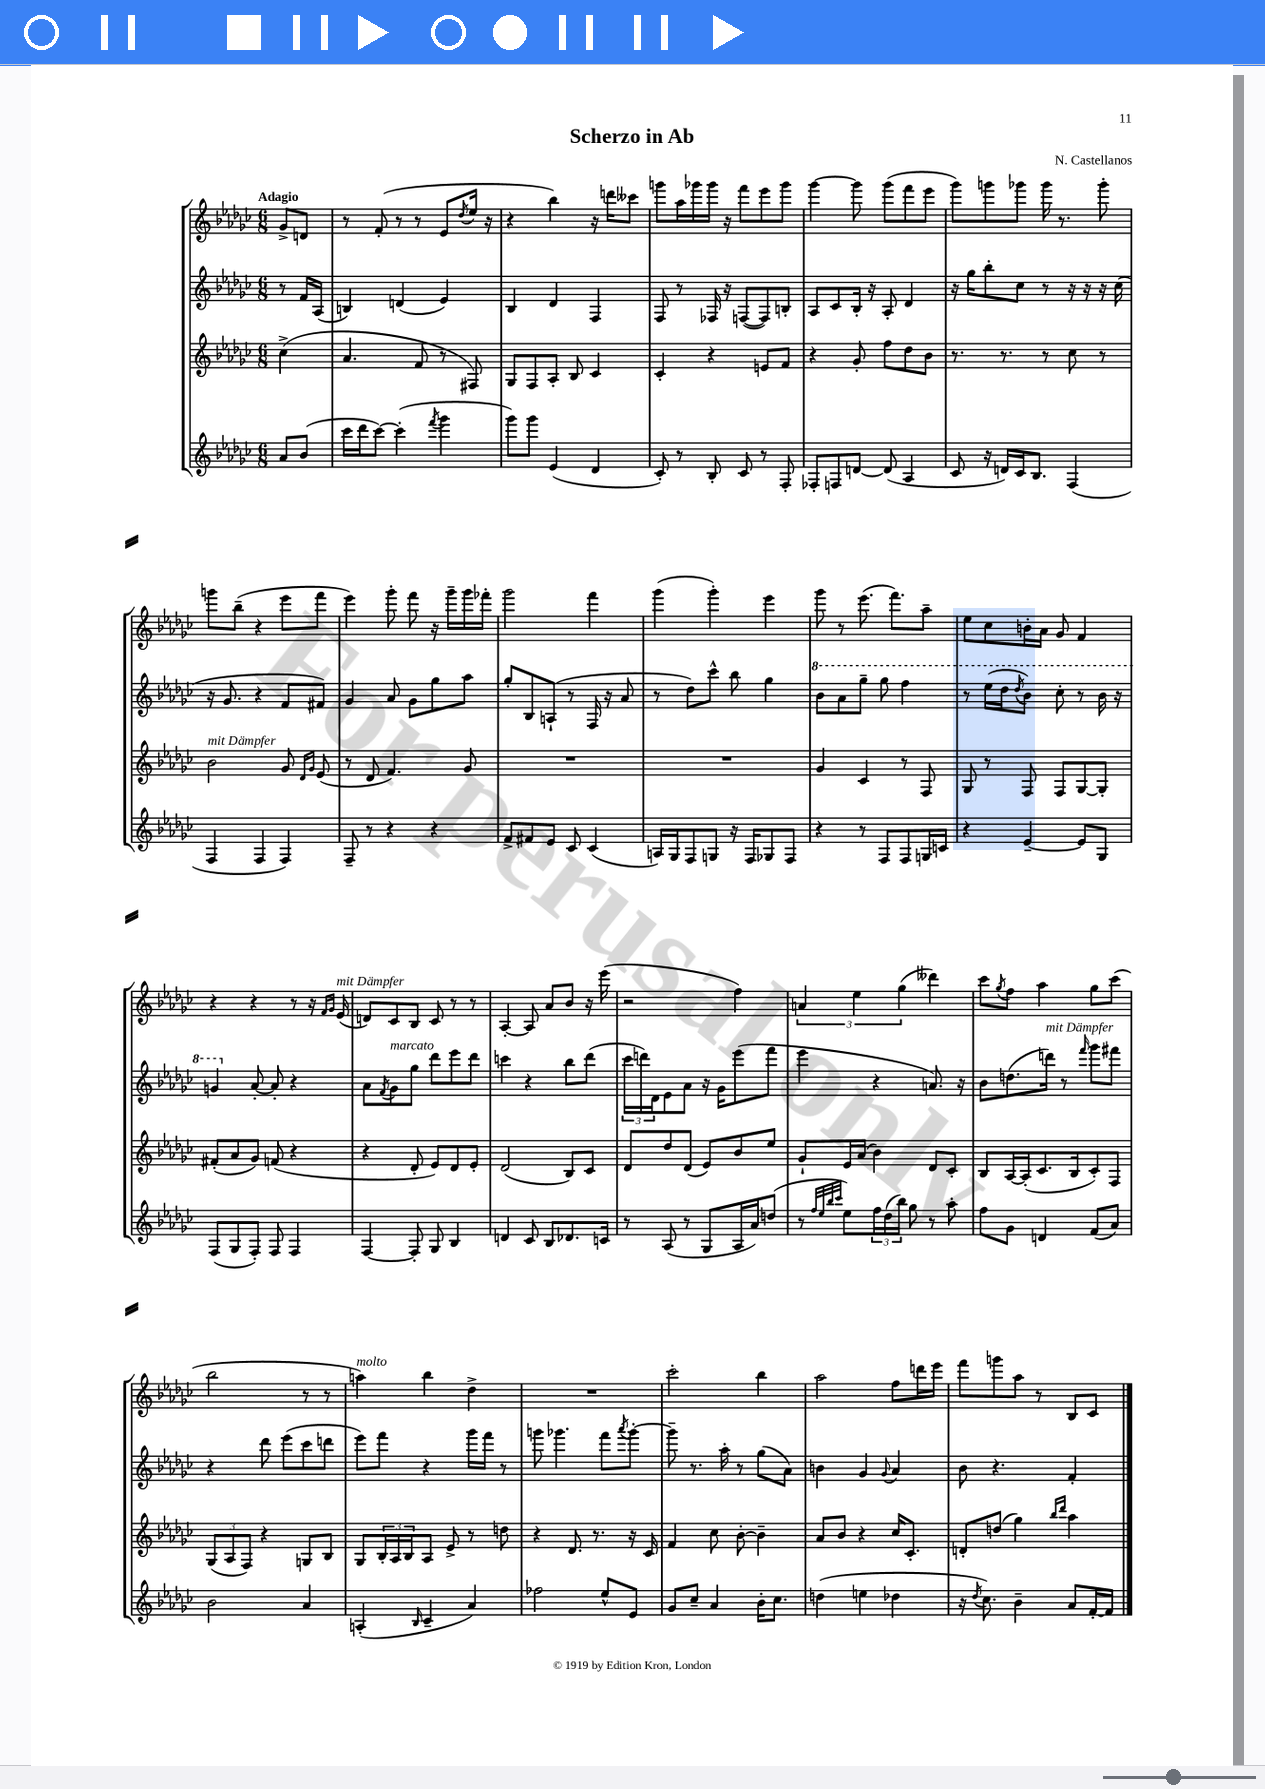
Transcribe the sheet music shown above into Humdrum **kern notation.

**kern	**kern	**kern	**kern
*staff4	*staff3	*staff2	*staff1
*clefG2	*clefG2	*clefG2	*clefG2
*k[b-e-a-d-g-c-]	*k[b-e-a-d-g-c-]	*k[b-e-a-d-g-c-]	*k[b-e-a-d-g-c-]
*M6/8	*M6/8	*M6/8	*M6/8
8a-	(4cc-^	8r	8g-^
(8b-	.	16f	8d
.	.	(16A-	.
=	=	=	=
16ccc-	4.a-	4B)	8r
16ddd-	.	.	.
[8ccc-)	.	.	(8f'
(4ccc-']	.	(4d	8r
.	8f	.	8r
8qfff	.	.	.
4ggg-	8r	4e-)	8e-
.	.	.	8qdd-
.	8F#)	.	16ee-
.	.	.	16r
=	=	=	=
8ggg-)	8G-	4B-	4r
8ggg-	8F	.	.
(4e-	8A-'	4d-	4bb-)
.	8B-	.	.
4d-	4c-	4F	16r
.	.	.	16ddd
.	.	.	8ccc--
=	=	=	=
8c-')	4c-'	8F	8ggg
8r	.	8r	16aa-
.	.	.	16ggg-
8B-'	4r	16F-	16ggg-
.	.	16r	16r
8c-	.	([8F	8fff
8r	8e	8F])	8eee-
8F'	8f	8B'	8ggg-
=	=	=	=
8F-'	4r	8A-	[4ggg-
8F	.	8c-	.
[8d	8g-'	16B-'	8ggg-]
.	.	16r	.
(8d]	8ff	8A-'	(8ggg-
4A-	8dd-	4d-	8fff
.	8b-	.	8eee-
=	=	=	=
8c-	8.r	16r	8ggg-)
.	.	16gg-	.
16r	.	8bb-'	8ggg
16d)	8.r	.	.
16c-	.	8cc-	8ggg-
8.B-	.	.	.
.	8r	8r	16ggg-
.	.	.	8.r
(4F	8cc-	16r	.
.	.	16r	.
.	8r	16r	8ggg-'
.	.	(16cc-	.
=	=	=	=
4F	2b-	16r	8ggg
.	.	8.g-	.
.	.	.	(8bb-~
4F	.	4r	4r
4F)	8g-	8f	8eee-
.	16qqd-	.	.
.	16qqg-	.	.
.	(8e-	8f#)	8fff
=	=	=	=
8F~	8r	4g-	4eee-)
8r	8d-	.	.
4r	4.f)	8a-	8ggg-'
.	.	8g-	8fff
4r	.	8gg-	16r
.	.	.	16ggg-~
.	8g-	8aa-	16ggg-
.	.	.	16fff-'
=	=	=	=
8f^	2.r	8gg-'	2ggg-
8f#	.	8B-	.
8e-	.	(8A`	.
8c-	.	8r	.
(4c-	.	16F	4fff
.	.	16r	.
.	.	8a-	.
=	=	=	=
16A)	2.r	8r	(4ggg-
16G-	.	.	.
8F	.	8dd-)	.
8G	.	8ccc-^^	4ggg-')
16r	.	8bb-	.
16F	.	.	.
8G-	.	4gg-	4eee-
8F	.	.	.
=	=	=	=
4r	4g-	8bb-	8ggg-
.	.	8aa-	8r
8r	4c-	8ggg-~	(8.eee-
8F	.	8ggg-	.
.	.	.	8.fff)
8F	8r	4fff	.
16G	8F	.	8aa-~
16c	.	.	.
=	=	=	=
4r	8G-	8r	8ee-
.	8r	(16eee-	8cc-
.	.	16ddd-	.
.	.	8qddd-	.
[4e-~	8F	8bb-)	16b'
.	.	.	16a-
.	8F	8ccc-'	8g-
8e-]	[8G-	8r	4f
8G-	8G-']	16bb-	.
.	.	16r	.
=	=	=	=
(8F	(8f#'	4gg	4r
8G-	8a-	.	.
8F')	8g-)	[8a-'	4r
8F	(8f	8a-']	.
4F	4r	4r	8r
.	.	.	16r
.	.	.	16qqf
.	.	.	16qqg-
.	.	.	(16e-
=	=	=	=
[4F	4r	8a-	8d)
.	.	8qf	.
.	.	8g-	8c-
8F']	8d-'	8gg-	8B-
8G-	8e-)	8ddd-	8c-
4B-	8d-	8eee-	8r
.	8e-'	8ddd-	8r
=	=	=	=
4d	(2d-	4ccc	[4A-'
8c-	.	4r	8A-]
8B-	.	.	8a-
8.d-	8B-)	8bb-	8b-
.	8c-	(8ddd-	16r
16c	.	.	(16eee-
=	=	=	=
8r	8d-	24ccc-	2r
.	.	24ddd)	.
.	.	24d-	.
(8A-	8dd-	8e-	.
8r	(8d-	8a-	.
8G-	8e-)	16r	.
.	.	16g-	.
16A-	8b-	(8eee-	4ff)
16a-)	.	.	.
(8dd	8ee-	8fff	.
=	=	=	=
8r	8g-`	4eee-	6a
32qqff	.	.	.
32qqee-	.	.	.
32qqbb-	.	.	.
32qqccc-	.	.	.
8ee-)	16e-	.	.
.	.	.	6ee-
.	(16a-	.	.
24ff	4b-)	4r	.
(24dd-	.	.	.
24bb-)	.	.	(6gg-
8gg-	.	.	.
8r	8d-	8.a)	4ddd--)
8aa-'	8c-'	.	.
.	.	16r	.
=	=	=	=
8ff	8B-	8b-	8ccc-
.	.	.	8qgg-
8g-	[16A-	(8.dd	8ff
.	(16A-']	.	.
4d	8.c-	.	4aa-
.	.	16ddd)	.
.	.	8r	.
.	16B-	.	.
.	.	16qqfff	.
(8f	8c-')	8ggg-	8gg-
8a-)	8F	8fff#	(8ccc-
=	=	=	=
2b-	(12G-	4r	2bb-
.	12A-	.	.
.	12F)	.	.
.	4r	8ddd-	.
.	.	(8eee-	.
4a-	8G	8ccc-	8r
.	8B-	8ddd	8r
=	=	=	=
(4A'	8G-	8eee-)	4aa)
.	24B-'	8fff	.
.	24A-	.	.
.	24B-	.	.
16qqB-	.	.	.
4c-~	8A-	4r	4bb-
.	8e-^	.	.
4a-)	8r	16ggg-	4dd-^
.	.	16fff	.
.	8dd	8r	.
=	=	=	=
2ff-	4r	8ggg	2.r
.	.	4.ggg-	.
.	8.d-	.	.
.	8.r	.	.
8ee-^^	.	8fff	.
.	.	8qaaa-	.
8e-	16r	[8ggg-'	.
.	16c-	.	.
=	=	=	=
8g-	4f	8ggg-~]	2ccc-'
8cc-~	.	8.r	.
4a-	8cc-	.	.
.	.	16aa-'	.
.	[8b-'	8r	.
16b-'	4b-~]	(8gg-	4bb-
8.cc-	.	.	.
.	.	8a-)	.
=	=	=	=
(4dd	8a-	4b	2aa-
.	8b-	.	.
4ee	4r	4g-	.
.	.	8qqg-	.
4dd-	16cc-	4a-	8ff
.	8.c-'	.	.
.	.	.	16ddd
.	.	.	16eee-
=	=	=	=
16r	8d'	8b-	8fff
8qdd-	.	.	.
8.cc-)	.	.	.
.	(8dd	4.r	8ggg
4b-~	4gg-)	.	8aa-
.	.	.	8r
.	16qqbb-	.	.
.	16qqddd-	.	.
8a-	4aa-	4f'	8B-
[16f'	.	.	8c-
16f]	.	.	.
==	==	==	==
*-	*-	*-	*-
